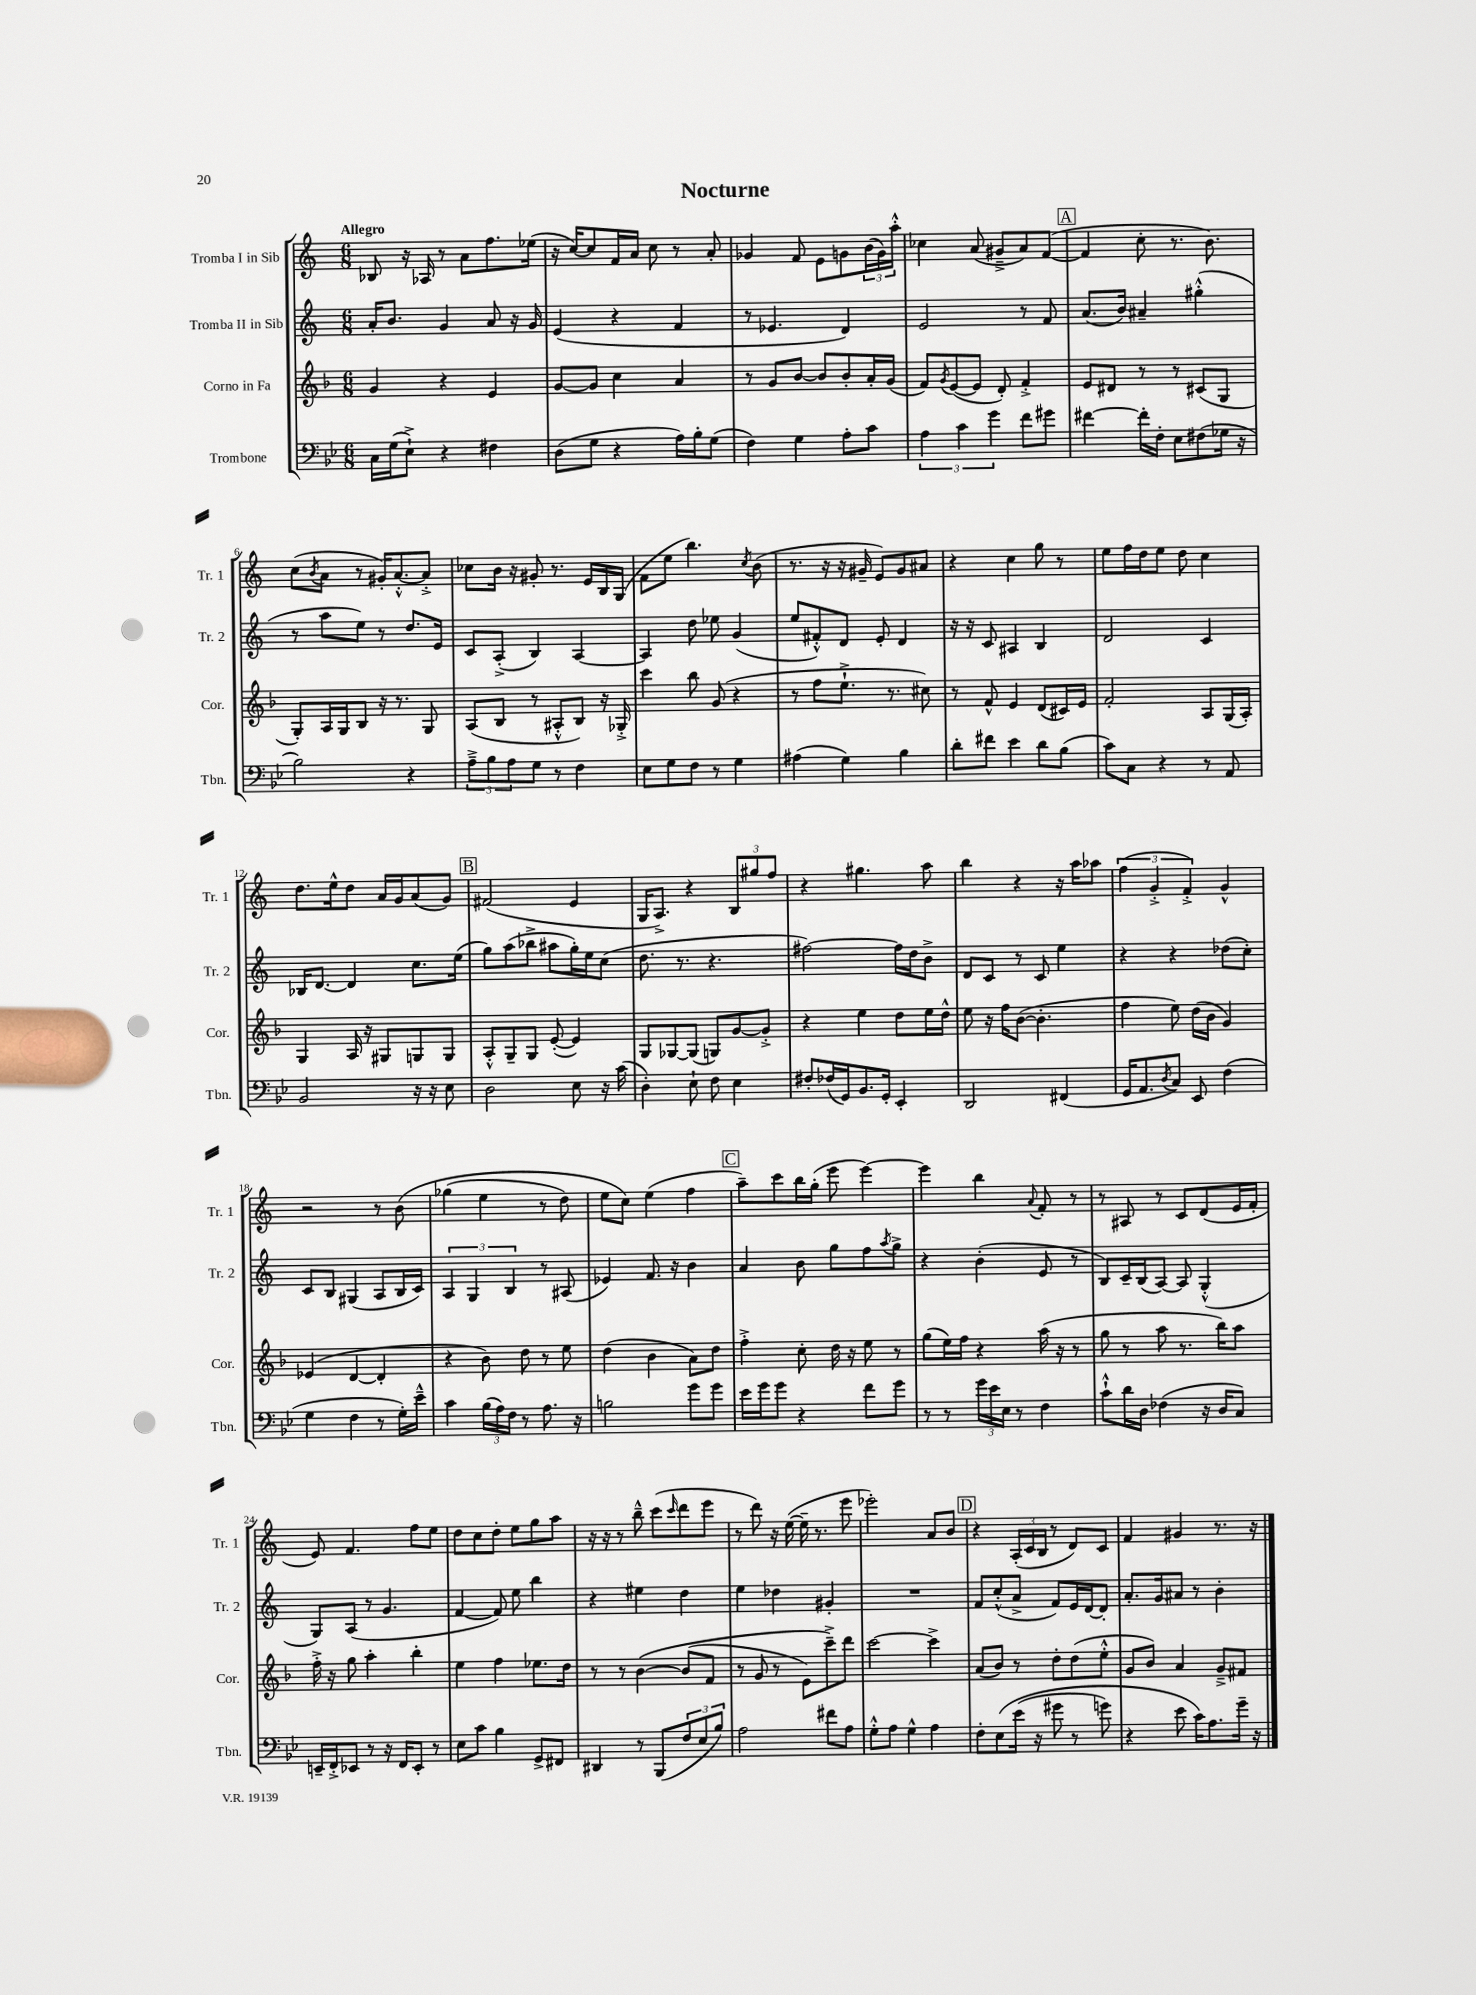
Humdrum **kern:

**kern	**kern	**kern	**kern
*staff4	*staff3	*staff2	*staff1
*clefF4	*clefG2	*clefG2	*clefG2
*k[b-e-]	*k[b-]	*k[]	*k[]
*M6/8	*M6/8	*M6/8	*M6/8
16C	4g	16a'	8B-
(16G	.	8.b	.
8E-`^)	.	.	16r
.	.	.	16A-
4r	4r	4g	8r
.	.	.	8a
4F#	4e	8a	8.ff
.	.	16r	.
.	.	16g	(16ee-
=	=	=	=
(8D	[8g	(4e	16r
.	.	.	[16cc)
8G	8g]	.	8cc]
4r	4cc	4r	16f
.	.	.	16a
.	.	.	8cc
16A)	4a	4f	8r
16B-'	.	.	.
(8G	.	.	8a'
=	=	=	=
4F)	8r	8r	4g-
.	8g	4.e-	.
4G	[8b-	.	8f
.	8b-]	.	8e
8A'	8b-'	4d)	8g
8c	16a'	.	(24b
.	.	.	24g)
.	(16g	.	.
.	.	.	24aa'^^
=	=	=	=
6A	8f)	2e	4cc-
.	8qg	.	.
.	([8e	.	.
6c	.	.	.
.	8e]	.	(8a
6g	.	.	.
.	8d')	.	8g#~^
8f	4f'^	8r	8a)
8g#	.	8f	([8f
=	=	=	=
[4f#	8e	(8.a	4f]
.	8d#	.	.
.	.	16b)	.
16f#']	8r	4a#~	8cc'
16F'	.	.	.
8E-	8r	.	8.r
(8F#	(8c#	(4gg#'^^	.
.	.	.	8.b)
16G-	8G	.	.
16r	.	.	.
=	=	=	=
2B-)	8G')	8r	(8cc
.	.	.	8qb
.	16A	8aa	8a
.	16G	.	.
.	8B-	8ee)	8r
.	16r	8r	16g#')
.	8.r	.	[8.a'^^
4r	.	8.dd	.
.	8G	.	8a'^]
.	.	16e	.
=	=	=	=
12A~^	(8A	8c	8cc-
12B-	.	.	.
.	8B-	(8A'^	16b
12A	.	.	.
.	.	.	16r
8G	8r	4B)	8g#'
8r	8A#'^^	.	8.r
4F	8B-)	[4A	.
.	.	.	16e
.	16r	.	16B
.	16G-'^	.	(16G
=	=	=	=
8E-	4ccc	4A]	8f
8G	.	.	8ee
8F	8bb-	8dd	4.bb)
8r	(8g	8ee-	.
4G	4r	(4g	.
.	.	.	8qcc
.	.	.	(8b
=	=	=	=
(4A#	8r	8ee	8.r
.	8ff	8f#'^^)	.
.	.	.	16r
4G)	8.ee`^	8d	16r
.	.	.	16g#~
.	.	8e'	8e)
.	8.r	.	.
4B-	.	4d	8g#
.	8cc#)	.	8a#
=	=	=	=
8d'	8r	16r	4r
.	.	16r	.
8f#	8f^^	8c	.
4e-	4e	4A#	4cc
8d	(8d	4B	8gg
(8B-	16c#)	.	8r
.	16e	.	.
=	=	=	=
8c)	2f'	2d	8ee
8C	.	.	16ff
.	.	.	16dd
4r	.	.	8ee
.	.	.	8dd
8r	8A	4c	4cc
8AA	(16G	.	.
.	16A')	.	.
=	=	=	=
2BB-	4G	16B-	8.dd
.	.	[8.d	.
.	.	.	16ee^^
.	16A	4d]	8dd
.	16r	.	.
.	8G#	.	16a
.	.	.	16g
16r	8G	8.cc	(8a
16r	.	.	.
8E-	8G	.	8g)
.	.	(16ee	.
=	=	=	=
2D	8A'^^	8gg)	(2f#
.	8G~	(8aa	.
.	8G	8bb-^	.
.	([8e'	8aa#	.
8E-	4e])	16gg')	4e
.	.	16ee	.
16r	.	(8cc	.
(16c	.	.	.
=	=	=	=
4D')	8G	8.dd	16G
.	.	.	8.A^)
.	[8G-	.	.
.	.	8.r	.
8E-`	(8G-]	.	4r
8F	8G)	4.r	.
4E-	[8g	.	12B
.	.	.	12gg#
.	8g'^]	.	.
.	.	.	12ff
=	=	=	=
8F#'	4r	[2ff#)	4r
(16F-	.	.	.
16GG)	.	.	.
8.BB-	4ee	.	4.gg#
16GG'	.	.	.
4EE-'	8dd	16ff#]	.
.	.	16dd	.
.	16ee	8b^	8aa
.	16dd^^	.	.
=	=	=	=
2DD	8ee	8d	4bb
.	16r	8c	.
.	16ff	.	.
.	([8b-	8r	4r
.	4.b-']	8c	.
(4FF#	.	4ee	16r
.	.	.	16aa
.	.	.	8aa-
=	=	=	=
16GG	4ff	4r	(6ff
8.AA	.	.	.
.	.	.	6g'^
8qD	.	.	.
8C)	8ee)	4r	.
.	.	.	6f'^)
8EE-	(16dd	.	.
.	16b-	.	.
(4F	4g)	(8dd-	4g^^
.	.	8cc')	.
=	=	=	=
4G	(4e-	8c	2r
.	.	8B	.
4F	[4d	(4G#	.
8r	4d']	8A	8r
16G')	.	16B	&(8b
16e-~^^	.	16c)	.
=	=	=	=
4c	4r	6A	(4gg-
.	.	6G	.
(24B-	8b-)	.	4ee
24A)	.	.	.
24F	.	6B	.
8r	8dd	.	.
8.A	8r	8r	8r
.	8ee	(8A#	8dd)
16r	.	.	.
=	=	=	=
2B	(4dd	4e-)	8ee
.	.	.	8cc&)
.	4b-	8.f	(4ee
.	.	16r	.
8g	8a)	4b	4ff
8g	8dd	.	.
=	=	=	=
16e-	4ff'^	4a	8aa~)
16g	.	.	.
8g	.	.	8ccc
4r	8cc'	8b	16bb
.	.	.	(16gg'
.	16dd	8gg	8eee
.	16r	.	.
8f	8ee	8ff	[4eee)
.	.	8qaa	.
8g	8r	8gg^	.
=	=	=	=
8r	(8gg	4r	4eee]
8r	16ee)	.	.
.	16ff	.	.
24g	4r	(4b'	4bb
24e-	.	.	.
24E-	.	.	.
8r	.	.	.
.	.	.	8qqa
4F	(16aa	8e	8f'
.	16r	.	.
.	8r	8r	8r
=	=	=	=
8c`^^	8gg	8B)	8r
16d	8r	16c~	8A#
16D	.	(16B	.
(4F-	8aa	[8A)	8r
.	8.r	8A]	8c
16r	.	(4G'^^	(8d
16D	16bb-)	.	.
8C)	8aa	.	16e
.	.	.	16f'
=	=	=	=
16EE~	16ff'^	8G)	8e)
16FF'^	16r	.	.
8EE-	8gg	(8A	4.f
8r	4aa'	8r	.
16r	.	4.g	.
16FF	.	.	.
8EE-'	4bb-'	.	8ff
8r	.	.	8ee
=	=	=	=
8E-	4ee	[4f	8dd
8c	.	.	8cc
4B-	4ff	8f])	8dd'
.	.	8ee	8ee
8GG^	8.ee-	4bb	8gg
8FF#	.	.	8aa
.	16dd	.	.
=	=	=	=
4DD#	8r	4r	16r
.	.	.	16r
.	8r	.	8r
8r	&([4b-	4ee#	8bb~^^
(8BBB-	.	.	(8ccc
.	.	.	16qqccc
12F	(8b-]	4dd	8ddd
12E-	.	.	.
.	8f	.	8eee
12B-)	.	.	.
=	=	=	=
2A	8r	4ee	8r
.	8g	.	8ddd)
.	8r	4dd-	16r
.	.	.	([16ee
.	8e)	.	16ee~]
.	.	.	8.r
8f#	8ccc~^&)	4g#'	.
8A	8ddd	.	8eee
=	=	=	=
8G'^^	[2ccc	2.r	2eee-')
8A	.	.	.
4G^^	.	.	.
4A	4ccc^]	.	8a
.	.	.	8b
=	=	=	=
8F'	(8a	8f	4r
&(8E-	8b-)	(8cc'^^	.
(16e-	8r	8a^	(24A'
.	.	.	24c
16r	.	.	.
.	.	.	24B
8g#	8dd'	8f)	8r
8r	(8dd	16e	8d)
.	.	[16d	.
8g)	8ee'^^	8d']	8c
=	=	=	=
4r	8g	8.a'	4f
.	8b-)	.	.
.	.	16g	.
8e-	4a	8a#	4g#
16c&)	.	8r	.
8.A	.	.	.
.	8g~^	4b'	8.r
16g~	8f#	.	.
16r	.	.	16r
==	==	==	==
*-	*-	*-	*-
